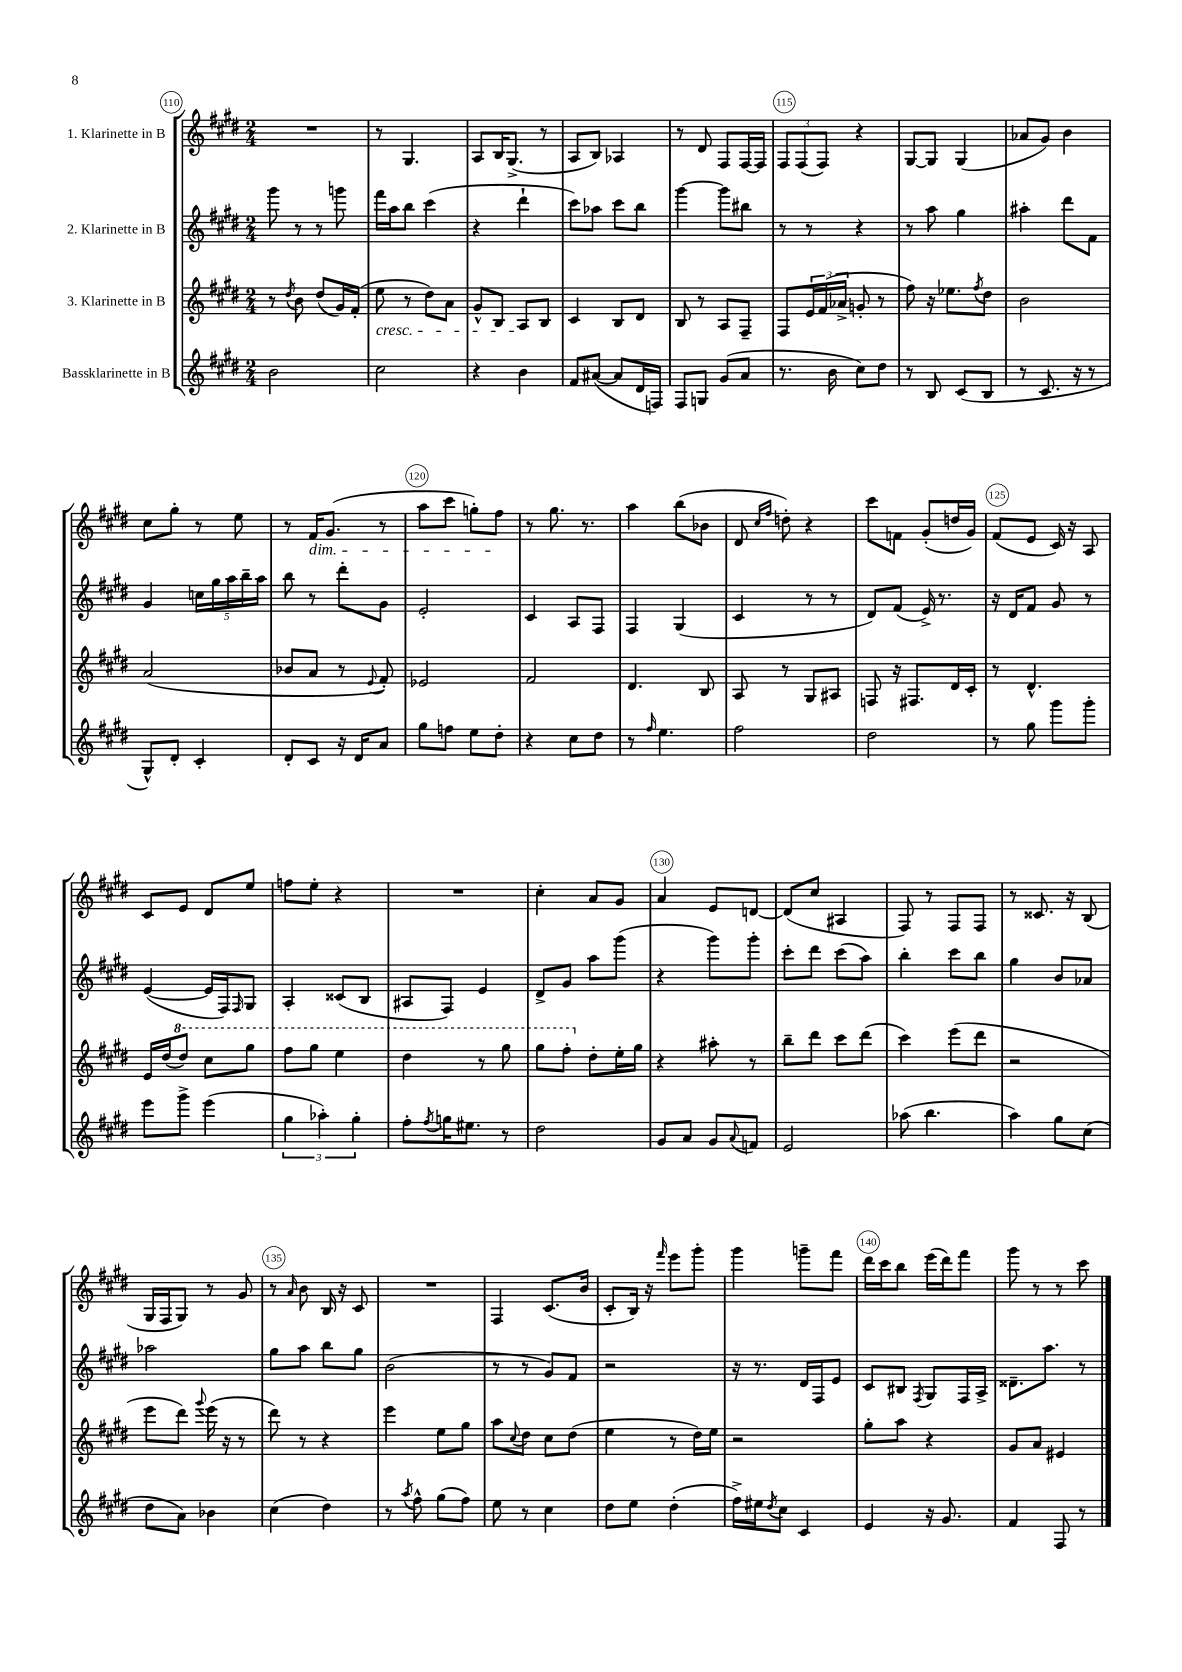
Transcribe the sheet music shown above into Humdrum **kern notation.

**kern	**kern	**kern	**kern
*staff4	*staff3	*staff2	*staff1
*clefG2	*clefG2	*clefG2	*clefG2
*k[f#c#g#d#]	*k[f#c#g#d#]	*k[f#c#g#d#]	*k[f#c#g#d#]
*M2/4	*M2/4	*M2/4	*M2/4
2b\	8r	8ggg#\	2r
.	8qdd#/	.	.
.	8b\	8r	.
.	(8dd#/L	8r	.
.	16g#/L)	8ggg\	.
.	(16f#'/JJ	.	.
=	=	=	=
2cc#\	8ee\	16fff#\LL	8r
.	.	16aa\J	.
.	8r	8bb\J	4.G#/
.	8dd#\L)	(4ccc#\	.
.	8a\J	.	.
=	=	=	=
4r	8g#^^/L	4r	8A/L
.	8B/J	.	16B/K
.	.	.	(8.G#^/J
4b\	8A/L	4ddd#`\	.
.	8B/J	.	8r
=	=	=	=
8f#/L	4c#/	8ccc#\L)	8A/L
([8a#/J	.	8aa-\J	8B/J)
8a#/]L	8B/L	8ccc#\L	4A-/
16d#/L	8d#/J	8bb\J	.
16F/JJ)	.	.	.
=	=	=	=
8F#/L	8B/	[4ggg#\	8r
8G/J	8r	.	8d#/
(8g#/L	8A/L	8ggg#\]L	8F#/L
8a/J	8F#~/J	8bb#\J	[16F#/L
.	.	.	16F#/]JJ
=	=	=	=
8.r	8F#/L	8r	12F#/L
.	.	.	(12F#/
.	24e/L	8r	.
.	(24f#/	.	12F#/J)
16b\	.	.	.
.	24a-^/JJ	.	.
8cc#\L)	8g'/	4r	4r
8dd#\J	8r	.	.
=	=	=	=
8r	8ff#\)	8r	[8G#/L
8B/	16r	8aa\	8G#/]J
.	8.ee-\L	.	.
(8c#/L	.	4gg#\	(4G#/
.	8qff#/	.	.
8B/J	8dd#\J	.	.
=	=	=	=
8r	2b\	4aa#'\	8a-/L
8.c#/	.	.	8g#/J)
.	.	8ddd#\L	4b\
16r	.	.	.
8r	.	8f#\J	.
=	=	=	=
8G#^^/L)	(2a/	4g#/	8cc#\L
8d#'/J	.	.	8gg#'\J
4c#'/	.	20cc\LL	8r
.	.	20gg#\	.
.	.	20aa\	.
.	.	.	8ee\
.	.	20bb~\	.
.	.	20aa\JJ	.
=	=	=	=
8d#'/L	8b-/L	8bb\	8r
8c#/J	8a/J	8r	16f#/LK
.	.	.	(8.g#/J
16r	8r	8ddd#'\L	.
16d#/LK	.	.	.
.	8qqe/	.	.
8a/J	8f#'/)	8g#\J	8r
=	=	=	=
8gg#\L	2e-/	2e'/	8aa\L
8ff\J	.	.	8ccc#\J
8ee\L	.	.	8gg'\L)
8dd#'\J	.	.	8ff#\J
=	=	=	=
4r	2f#/	4c#/	8r
.	.	.	8.gg#\
8cc#\L	.	8A/L	.
.	.	.	8.r
8dd#\J	.	8F#/J	.
=	=	=	=
8r	4.d#/	4F#/	4aa\
16qqff#/	.	.	.
4.ee\	.	.	.
.	.	(4G#/	(8bb\L
.	8B/	.	8b-\J
=	=	=	=
2ff#\	8A/	4c#/	8d#/
.	.	.	16qqcc#/LL
.	.	.	16qqff#/JJ
.	8r	.	8dd'\)
.	8G#/L	8r	4r
.	8A#/J	8r	.
=	=	=	=
2dd#\	8F/	8d#/L)	8ccc#\L
.	16r	(8f#/J	8f\J
.	8.F#/L	.	.
.	.	16e^/)	(8g#'/L
.	.	8.r	.
.	16d#/L	.	16dd/L
.	16c#'/JJ	.	16g#/JJ)
=	=	=	=
8r	8r	16r	(8f#/L
.	.	16d#/LK	.
8gg#\	4.d#^^/	8f#/J	8e/J
8ggg#\L	.	8g#/	16c#/)
.	.	.	16r
8ggg#'\J	.	8r	8A/
=	=	=	=
8eee\L	16e/LL	([4e/	8c#/L
.	(16dd#/J	.	.
8ggg#^\J	8ddd#/J)	.	8e/J
(4eee\	8ccc#\L	16e/]LL	8d#/L
.	.	16F#/J)	.
.	.	16qqF#/	.
.	8ggg#\J	8G#/J	8ee/J
=	=	=	=
6gg#\	8fff#\L	4A'/	8ff\L
.	8ggg#\J	.	8ee'\J
6aa-'\)	.	.	.
.	4eee\	(8c##/L	4r
6gg#'\	.	.	.
.	.	8B/J	.
=	=	=	=
8ff#'\L	4ddd#\	8A#/L	2r
8qff#/	.	.	.
16gg\K	.	8F#/J)	.
8.ee#\J	.	.	.
.	8r	4e/	.
8r	8ggg#\	.	.
=	=	=	=
2dd#\	8ggg#\L	8d#^/L	4cc#'\
.	8fff#'\J	8g#/J	.
.	8dd#'\L	8aa\L	8a/L
.	16ee'\L	(8ggg#\J	8g#/J
.	16gg#\JJ	.	.
=	=	=	=
8g#/L	4r	4r	4a/
8a/J	.	.	.
8g#/L	8aa#'\	8ggg#\L)	8e/L
8qqa/	.	.	.
8f/J	8r	8ggg#'\J	[8d/J
=	=	=	=
2e/	8bb~\L	8ccc#'\L	(8d/]L
.	8ddd#\J	8ddd#\J	8cc#/J
.	8ccc#\L	(8ccc#\L	4A#/
.	(8ddd#\J	8aa\J)	.
=	=	=	=
(8aa-\	4ccc#\)	4bb'\	8F#/)
4.bb\	.	.	8r
.	(8eee\L	8ccc#\L	8F#/L
.	8ddd#\J	8bb\J	8F#/J
=	=	=	=
4aa\)	2r	4gg#\	8r
.	.	.	8.c##/
8gg#\L	.	8b/L	.
.	.	.	16r
(8cc#\J	.	8a-/J	(8B/
=	=	=	=
8dd#\L	8eee\L	2aa-\	16G#/LL
.	.	.	16F#/J
8a\J)	8ddd#\J)	.	8G#/J)
.	8qqggg#/	.	.
4b-\	(16eee\	.	8r
.	16r	.	.
.	8r	.	8g#/
=	=	=	=
(4cc#\	8ddd#\)	8gg#\L	8r
.	.	.	16qqa/
.	8r	8aa\J	8b\
4dd#\)	4r	8bb\L	16B/
.	.	.	16r
.	.	8gg#\J	8c#/
=	=	=	=
8r	4eee\	(2b\	2r
8qaa/	.	.	.
8ff#^^\	.	.	.
(8gg#\L	8ee\L	.	.
8ff#\J)	8gg#\J	.	.
=	=	=	=
8ee\	8aa\L	8r	4F#/
.	8qqcc#/	.	.
8r	8dd#\J	8r	.
4cc#\	8cc#\L	8g#/L)	(8.c#/L
.	(8dd#\J	8f#/J	.
.	.	.	16b/Jk
=	=	=	=
8dd#\L	4ee\	2r	8c#'/L
8ee\J	.	.	16B/Jk)
.	.	.	16r
.	.	.	16qqfff#/
(4dd#'\	8r	.	8eee\L
.	16dd#\LL)	.	8ggg#'\J
.	16ee\JJ	.	.
=	=	=	=
16ff#^\LL)	2r	16r	4ggg#\
16ee#\J	.	8.r	.
8qdd#/	.	.	.
8cc#\J	.	.	.
4c#/	.	16d#/LL	8ggg~\L
.	.	16F#/J	.
.	.	8e/J	8fff#\J
=	=	=	=
4e/	8gg#'\L	8c#/L	16ddd#\LL
.	.	.	16ccc#\J
.	8aa\J	8B#/J	8bb\J
.	.	8qF#/	.
16r	4r	8G#/L	(16eee\LL
8.g#/	.	.	16ddd#\J)
.	.	16F#/L	8fff#\J
.	.	16A^/JJ	.
=	=	=	=
4f#/	8g#/L	8.d##~\L	8ggg#\
.	8a/J	.	8r
.	.	8.aa\J	.
8F#/	4e#/	.	8r
8r	.	8r	8ccc#\
==	==	==	==
*-	*-	*-	*-
